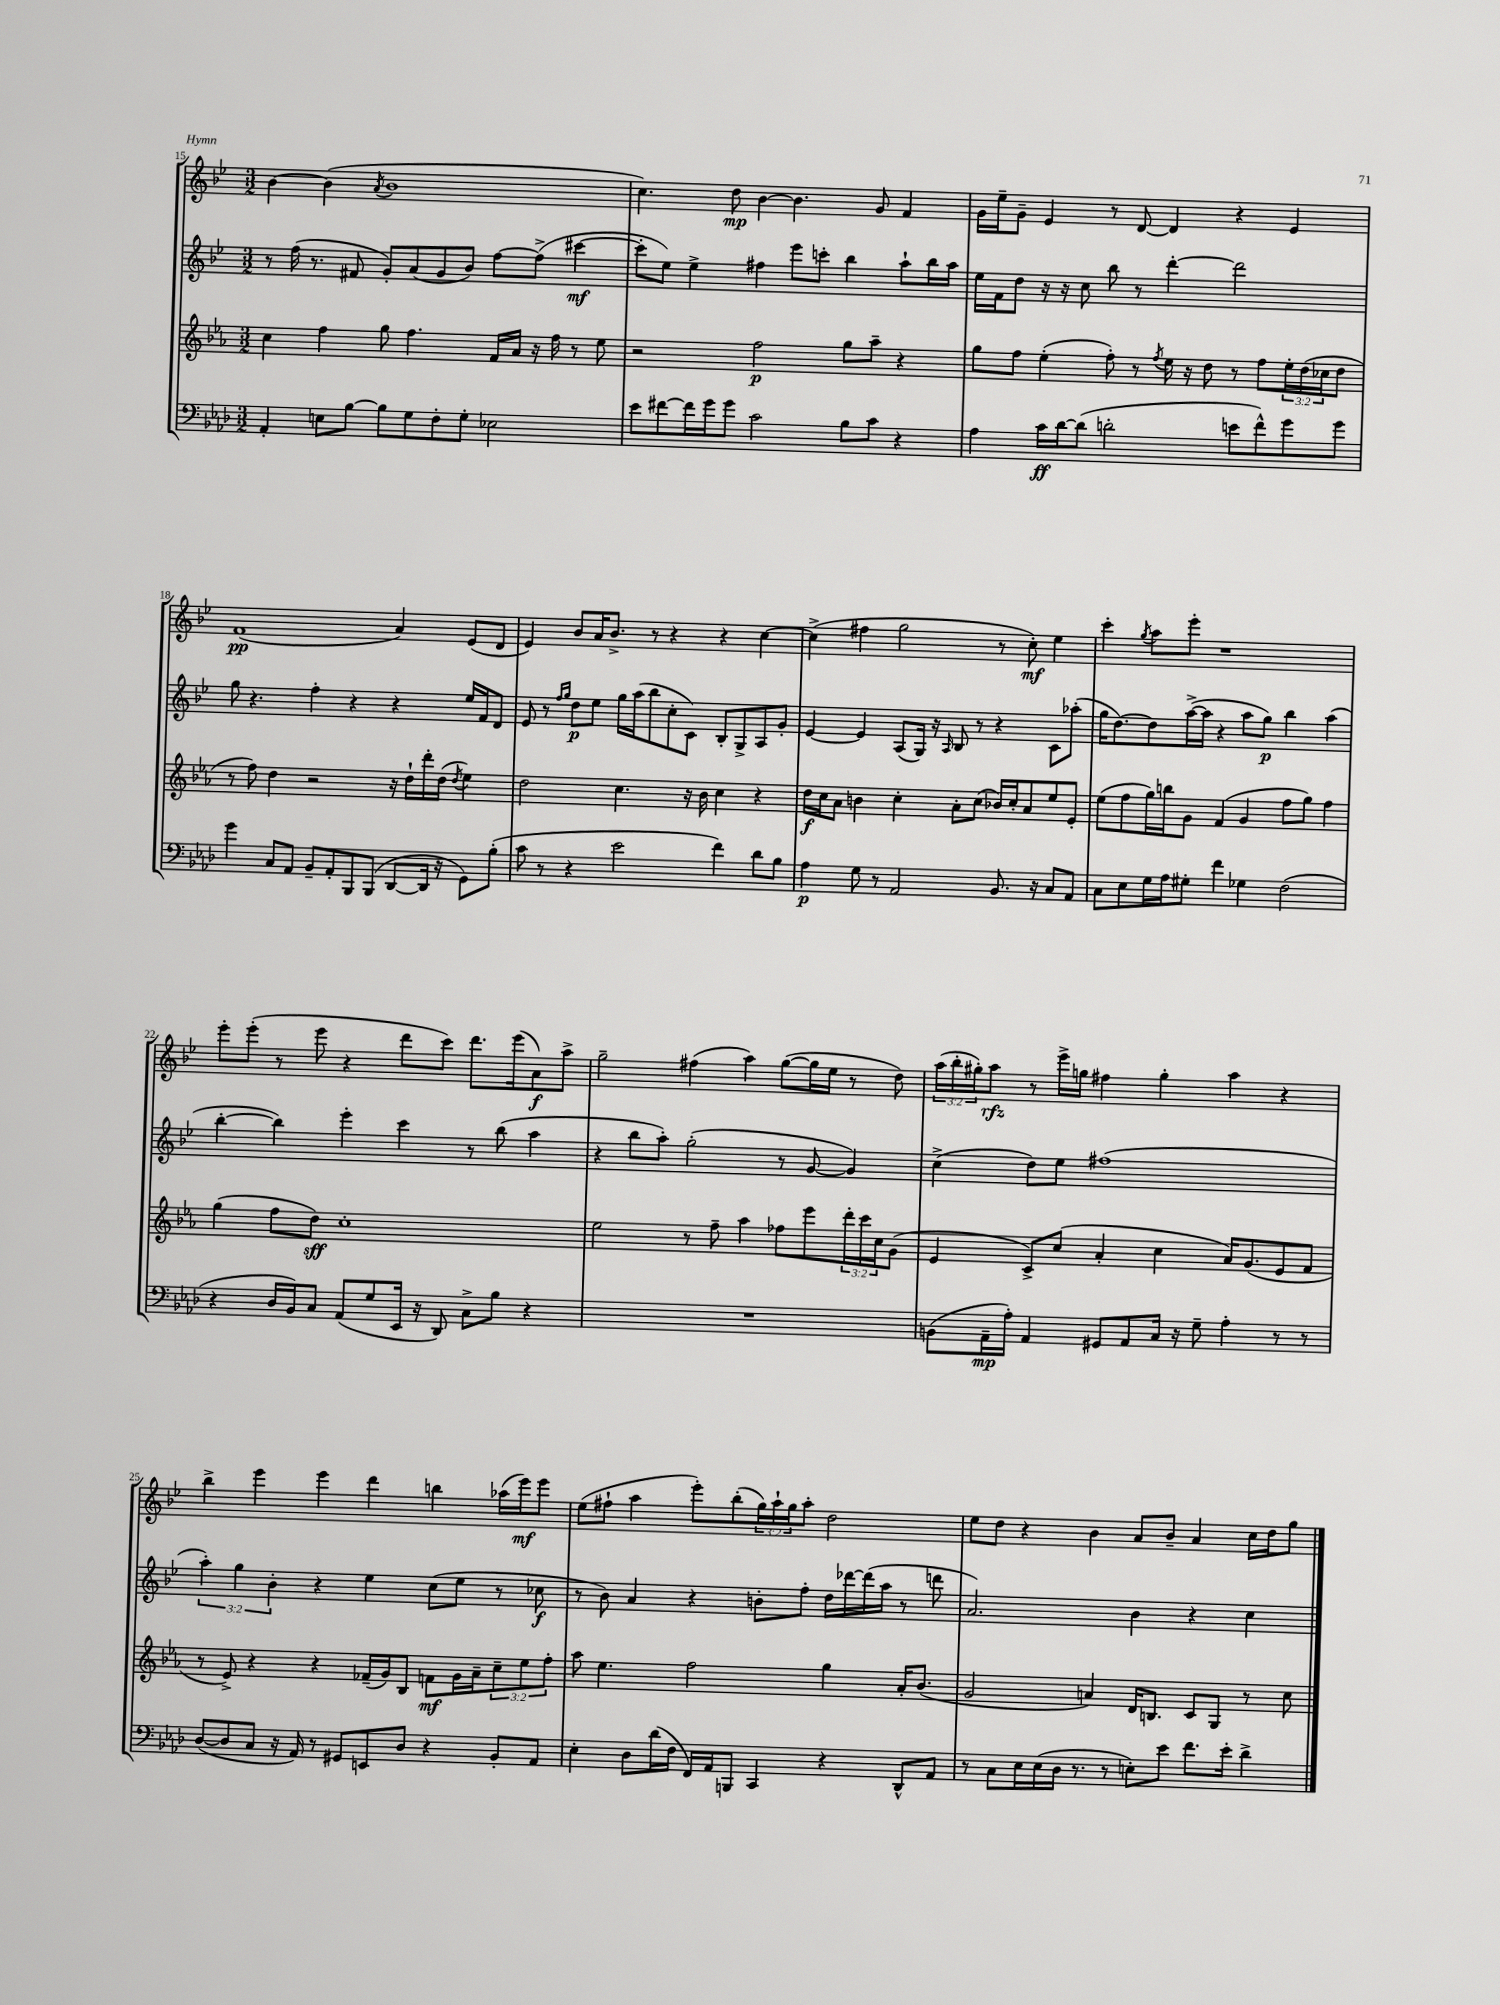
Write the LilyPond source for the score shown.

<<
\new StaffGroup <<
\new Staff = "s0" {
    \clef treble \key bes \major \numericTimeSignature \time 3/2 \override Staff.TupletNumber.text = #tuplet-number::calc-fraction-text
    bes'4~ bes'4( \acciaccatura { a'8 } bes'1 |
    c''4.) d''8\mp bes'4~ bes'4. g'8 f'4 |
    g'16 ees''16-- g'8-- ees'4 r8 d'8~ d'4 r4 ees'4 |
    f'1\pp( a'4) ees'8( d'8 |
    ees'4) bes'8 a'16 bes'8.-> r8 r4 r4 c''4~ |
    c''4->( fis''4 g''2 r8 c''8-.\mf) ees''4 |
    c'''4-. \acciaccatura { g''8 } a''8 ees'''8-. r1 |
    ees'''8-. ees'''8-.( r8 ees'''8 r4 d'''8 c'''8) d'''8. ees'''16( a'8\f) a''8-> |
    g''2-- fis''4( a''4) g''8~( g''16 ees''16 r8 d''8) |
    \tuplet 3/2 { a''16( bes''16-. gis''16-.) } a''8\rfz r8 ees'''16-> g''16 fis''4 g''4-. a''4 r4 |
    bes''4-> ees'''4 ees'''4 d'''4 b''4 aes''16( ees'''16\mf) ees'''8 |
    ees''8( fis''8-! a''4 ees'''8-.) bes''8-.( \tuplet 3/2 { g''16) a''16-! g''16 } a''8-. d''2 |
    ees''8 d''8 r4 bes'4 a'8 bes'8-- a'4 c''16 d''16 g''8 \bar "|." |
}
\new Staff = "s1" {
    \clef treble \key bes \major \numericTimeSignature \time 3/2 \override Staff.TupletNumber.text = #tuplet-number::calc-fraction-text
    r8 f''16( r8. fis'8 g'8-.) a'8( g'8 bes'8) f''8~ f''8->( cis'''4~\mf |
    cis'''8-. ees''8) ees''4-> fis''4 ees'''8 c'''8-. bes''4 a''8-! bes''16 a''16 |
    ees''16 f'16 d''8 r16 r16 c''8 bes''8 r8 d'''4~-. d'''2 |
    g''8 r4. f''4-. r4 r4 ees''16 f'16 d'8 |
    ees'8 r8 \grace { f''16 g''16 } d''8\p ees''8 g''16 a''16( bes''8 c''8-. c'8) bes8-. g8-> a8 g'8-. |
    ees'4~ ees'4 a8( g16) r16 \grace { a16 } bes8 r8 r4 c'8 aes''8-.( |
    g''16 d''8.~) d''8 a''16~->( a''16 r4 a''8 g''8\p) bes''4 a''4( |
    bes''4~-. bes''4) ees'''4-. c'''4 r8 bes''8( a''4 |
    r4 bes''8 a''8-.) g''2-.( r8 g'8~ g'4) |
    c''4->( d''8) ees''8 fis''1( |
    \tuplet 3/2 { a''4-.) g''4 bes'4-. } r4 ees''4 c''8( ees''8 r8 ces''8\f |
    r8 bes'8) a'4 r4 b'8-. f''8-. d''16 des'''16~ des'''16( a''16 r8 d'''8 |
    a'2.) bes'4 r4 c''4 \bar "|." |
}
\new Staff = "s2" {
    \clef treble \key ees \major \numericTimeSignature \time 3/2 \override Staff.TupletNumber.text = #tuplet-number::calc-fraction-text
    c''4 f''4 g''8 f''4. f'16 aes'16 r16 f''16 r8 ees''8 |
    r2 f''2\p g''8 aes''8-- r4 |
    g''8 f''8 ees''4-.( f''8-.) r8 \acciaccatura { f''8 } ees''16 r16 d''8 r8 f''8 \tuplet 3/2 { ees''16-. d''16( ces''16 } d''8 |
    r8 f''8) d''4 r2 r16 d''16-! d'''16-. d''16( \acciaccatura { d''8 } ees''4) |
    d''2 c''4. r16 bes'16 c''4 r4 |
    d''16\f c''16 aes'8 b'4 c''4-. aes'8-. c''8( bes'16) c''16-. aes'8 ees''8 ees'8-. |
    ees''8( f''8 g''16) b''16 g'8 f'4( g'4 f''8 g''8) f''4 |
    g''4( f''8 d''8\sff) c''1-. |
    ees''2 r8 f''8-- aes''4 fes''8 ees'''8 \tuplet 3/2 { d'''16-. c'''16 c''16 } g'8( |
    ees'4 c'8->) c''8( aes'4-. c''4 aes'16) g'8.( ees'8 f'8 |
    r8 ees'8->) r4 r4 fes'16--( g'16) bes8 f'8\mf g'16 aes'16-- \tuplet 3/2 { c''8-- ees''8 f''8-. } |
    aes''8 ees''4. f''2 g''4 aes'16-. bes'8.( |
    g'2 a'4) d'16 b8. c'8 g8 r8 c''8 \bar "|." |
}
\new Staff = "s3" {
    \clef bass \key aes \major \numericTimeSignature \time 3/2
    aes,4-. e8 bes8~ bes8 g8 f8-. g8-. ees2 |
    ees'8 fis'8~ fis'16 g'16 g'8 c'2 bes8 c'8 r4 |
    aes4 c'16\ff des'16~ des'8( d'2-. e'8 f'8-^) g'8 g'8 |
    g'4 c8 aes,8 bes,8-- aes,8-. bes,,8 bes,,8( des,8~ des,16 r16 g,8) bes8-.( |
    c'8 r8 r4 ees'2 f'4) des'8 bes8 |
    aes4\p g8 r8 aes,2 bes,8. r16 c8 aes,8 |
    c8 ees8 g16 aes16 gis8-. f'4 ges4 f2( |
    r4 des16 bes,16) c8 aes,8( g8 ees,16 r16 des,8) c8-> bes8 r4 |
    R1. |
    b,8( aes,16--\mp aes16-.) aes,4 gis,8 aes,8 c16 r16 g8-- aes4-. r8 r8 |
    des8~( des8 c8 r16 aes,16) r8 gis,8 e,8 des8 r4 bes,8-. aes,8 |
    ees4-. des8 des'16( f16 f,16) aes,16 b,,8 c,4 r4 des,8-^ aes,8 |
    r8 c8 ees16 ees16( des16 r8. r8 e8-.) ees'8 f'8. ees'16-. des'4-> \bar "|." |
}
>>
>>
\layout { \context { \Score currentBarNumber = #15 } }
